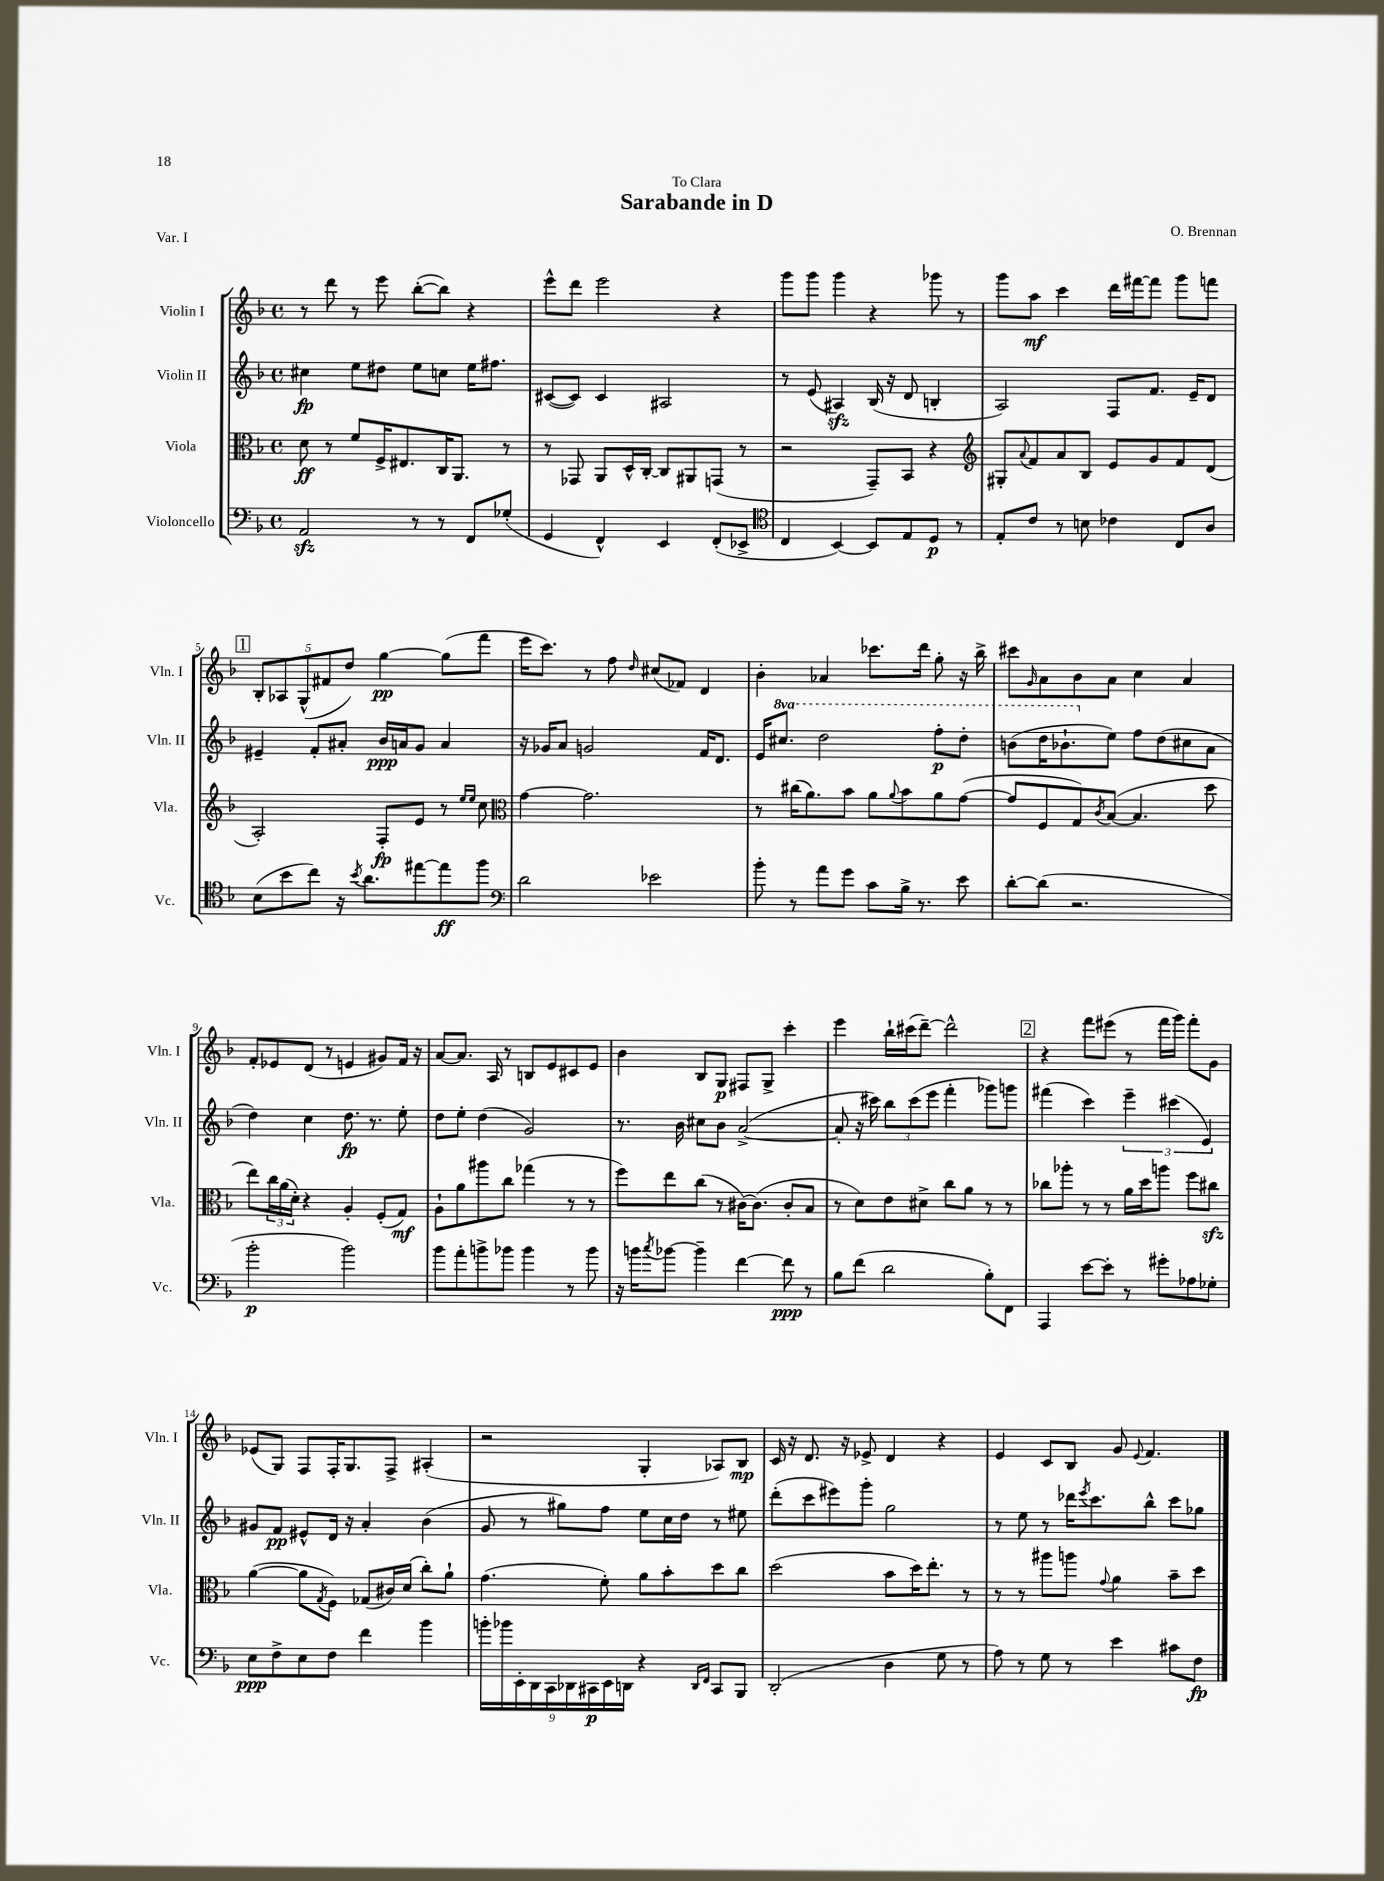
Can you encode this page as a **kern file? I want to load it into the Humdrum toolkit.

**kern	**kern	**kern	**kern
*staff4	*staff3	*staff2	*staff1
*clefF4	*clefC3	*clefG2	*clefG2
*k[b-]	*k[b-]	*k[b-]	*k[b-]
*M4/4	*M4/4	*M4/4	*M4/4
*met(c)	*met(c)	*met(c)	*met(c)
2AA	8d	4cc#	8r
.	8r	.	8ddd
.	8f	8ee	8r
.	16F^	8dd#	8eee
.	8.E#	.	.
8r	.	8ee	([8bb-'
8r	16C	8cc	8bb-])
.	8.AA	.	.
8FF	.	16ee	4r
.	.	8.ff#	.
(8G-'	8r	.	.
=	=	=	=
4GG	8r	([8c#	8eee^^
.	8GG-	8c#])	8ddd
4FF^^)	8AA	4c#	2eee
.	16D^^	.	.
.	[16C'	.	.
4EE	8C]	2A#	.
.	8AA#	.	.
(8FF'	(8GG	.	4r
8EE-^	8r	.	.
=	=	=	=
*clefC4	*	*	*
4C	2r	8r	8ggg
.	.	(8e	8ggg
[4BB-)	.	4A#)	4ggg
8BB-]	8GG~)	(16B-	4r
.	.	16r	.
8E	8BB-	8d	.
8D	4r	4B'	8ggg-
8r	.	.	8r
=	=	=	=
*	*clefG2	*	*
8E'	8G#'	2A)	8ggg
.	8qqa	.	.
8c	8f	.	8aa
8r	8a	.	4ccc
8B	8B-	.	.
4c-	8e	8F	16ddd
.	.	.	[16fff#
.	8g	8.f	8fff#]
8C	8f	.	8ggg
.	.	16e~	.
8A	(8d	8d	8fff
=	=	=	=
(8B-	2A')	4e#~	10B-'
.	.	.	10A-
8b-	.	.	.
.	.	.	(10G^^
8cc)	.	8f'	.
.	.	.	10f#
16r	.	8a#'	.
.	.	.	10dd)
8qb-	.	.	.
8.a	.	.	.
.	8F'	16b-	[4gg
.	.	16a	.
[8ee#	8e	8g	.
8ee#]	8r	4a	(8gg]
.	16qqee	.	.
.	16qqee	.	.
8ff	8cc	.	8fff
=	=	=	=
*clefF4	*clefC3	*	*
2d	[4g	16r	16eee
.	.	16g-	8.ccc)
.	.	8a	.
.	2.g]	2g	8r
.	.	.	8ff
.	.	.	16qqdd
2e-	.	.	(8cc#
.	.	.	8f-)
.	.	16f	4d
.	.	8.d	.
=	=	=	=
8b-'	8r	16e	4b-'
.	.	8.ccc#	.
8r	(16cc#	.	.
.	8.a)	.	.
8a	.	2ddd	4a-
8g	8b-	.	.
8c	8a	.	8.ccc-
.	8qqa	.	.
16B-^	8b-	.	.
8.r	.	.	16ddd
.	8a	8fff'	8gg'
8e	([8g	8ddd'	16r
.	.	.	16bb-^
=	=	=	=
[8d'	8g]	(8bb	8ccc#
.	.	.	16qqg
(8d]	8F	16ddd	8a
.	.	8.bb-`	.
2.r	8G)	.	8b-
.	8qc	.	.
.	([8B-	8ee)	8a
.	4.B-]	8ff	4cc
.	.	(8dd	.
.	.	8cc#	4a
.	8dd	8a	.
=	=	=	=
2b-'	8ee)	4dd)	8f'
.	24cc	.	8e-
.	(24a	.	.
.	24d')	.	.
.	4r	4cc	(8d
.	.	.	8r
2b-)	4A'	8.dd	4e
.	.	8.r	.
.	(8F'	.	8g#)
.	8G)	8ee'	16f
.	.	.	16r
=	=	=	=
8b-	8A`	8dd	[8a
8a'	8a	8ee'	8.a]
8b^	8aa#	(4dd	.
.	.	.	16A
8b-	8cc	.	8r
4b-	(4gg-	2g)	8B
.	.	.	8e
8r	8r	.	8c#
8b-	8r	.	8e
=	=	=	=
16r	8ff)	8.r	4b-
16b	.	.	.
8qcc	.	.	.
[8b-	8ee	.	.
.	.	16b-	.
4b-~]	(8cc	8cc#	8B-
.	8r	8b-	8G
[4f	[16c#)	([2a^	8F#
.	(8.c#]	.	.
.	.	.	8G^
8f]	8c#'	.	4ccc'
8r	8B-	.	.
=	=	=	=
8B-	8r	8a']	4eee
(8f	8d)	16r	.
.	.	16ccc#)	.
2d	8e	12bb-	16bb-`
.	.	.	(16ccc#
.	.	(12ccc#	.
.	8d#^	.	[8ddd~)
.	.	12eee	.
.	8cc	4fff'	2ddd^^]
.	8a	.	.
8B-')	8r	8ggg-)	.
8FF	8r	8ggg	.
=	=	=	=
4AAA	8cc-	(4fff#	4r
.	8aa-'	.	.
[8e	8r	4ccc)	8fff
8e']	8r	.	(8eee#
8r	16a	6eee~	8r
.	16dd	.	.
8g#'	8aa	.	16fff
.	.	(6ccc#	.
.	.	.	16ggg)
8A-	8ff	.	8fff'
.	.	6e)	.
8G-'	8cc#	.	8g
=	=	=	=
8E	([4a	8g#	(8e-
8F^	.	8f	8G)
8E	8a]	8e#^^	8F
.	8qG	.	.
8F	8F)	16d	16F'
.	.	16r	8.G
4f	(8G-	4a'	.
.	16c#)	.	8F^
.	(16d	.	.
4b-	8cc')	(4b-	(4A#'
.	8a`	.	.
=	=	=	=
18b'	(4.g	8g	2r
18b-	.	.	.
18EE'	.	.	.
.	.	8r	.
18DD	.	.	.
18CC	.	.	.
.	.	8gg#)	.
18DD-	.	.	.
18CC#	.	.	.
.	8f')	8ff	.
18EE	.	.	.
18DD	.	.	.
4r	8a	8ee	4G'
.	8b-'	16cc	.
.	.	16dd	.
16qqDD	.	.	.
16qqFF	.	.	.
8CC#	8dd	8r	8A-)
8BBB-	8cc	8ee#	8B-
=	=	=	=
(2DD'	(2dd	(8ddd'	16c
.	.	.	16r
.	.	8ccc	8.d
.	.	8eee#)	.
.	.	.	16r
.	.	8ggg'	8e-^
4D	8b-	2gg	4d
.	16dd)	.	.
.	8.ee'	.	.
8G	.	.	4r
8r	8r	.	.
=	=	=	=
8A)	8r	8r	4e
8r	8r	8ee	.
8G	8aa#	8r	8c
8r	8aa	16ddd-	8B-
.	.	8qeee	.
.	.	8.ccc	.
.	8qqg	.	.
4e	4a	.	8g
.	.	.	8qqe
.	.	8bb-^^	4.f
8c#	8b-~	8ccc	.
8F	8dd	8gg-	.
==	==	==	==
*-	*-	*-	*-
